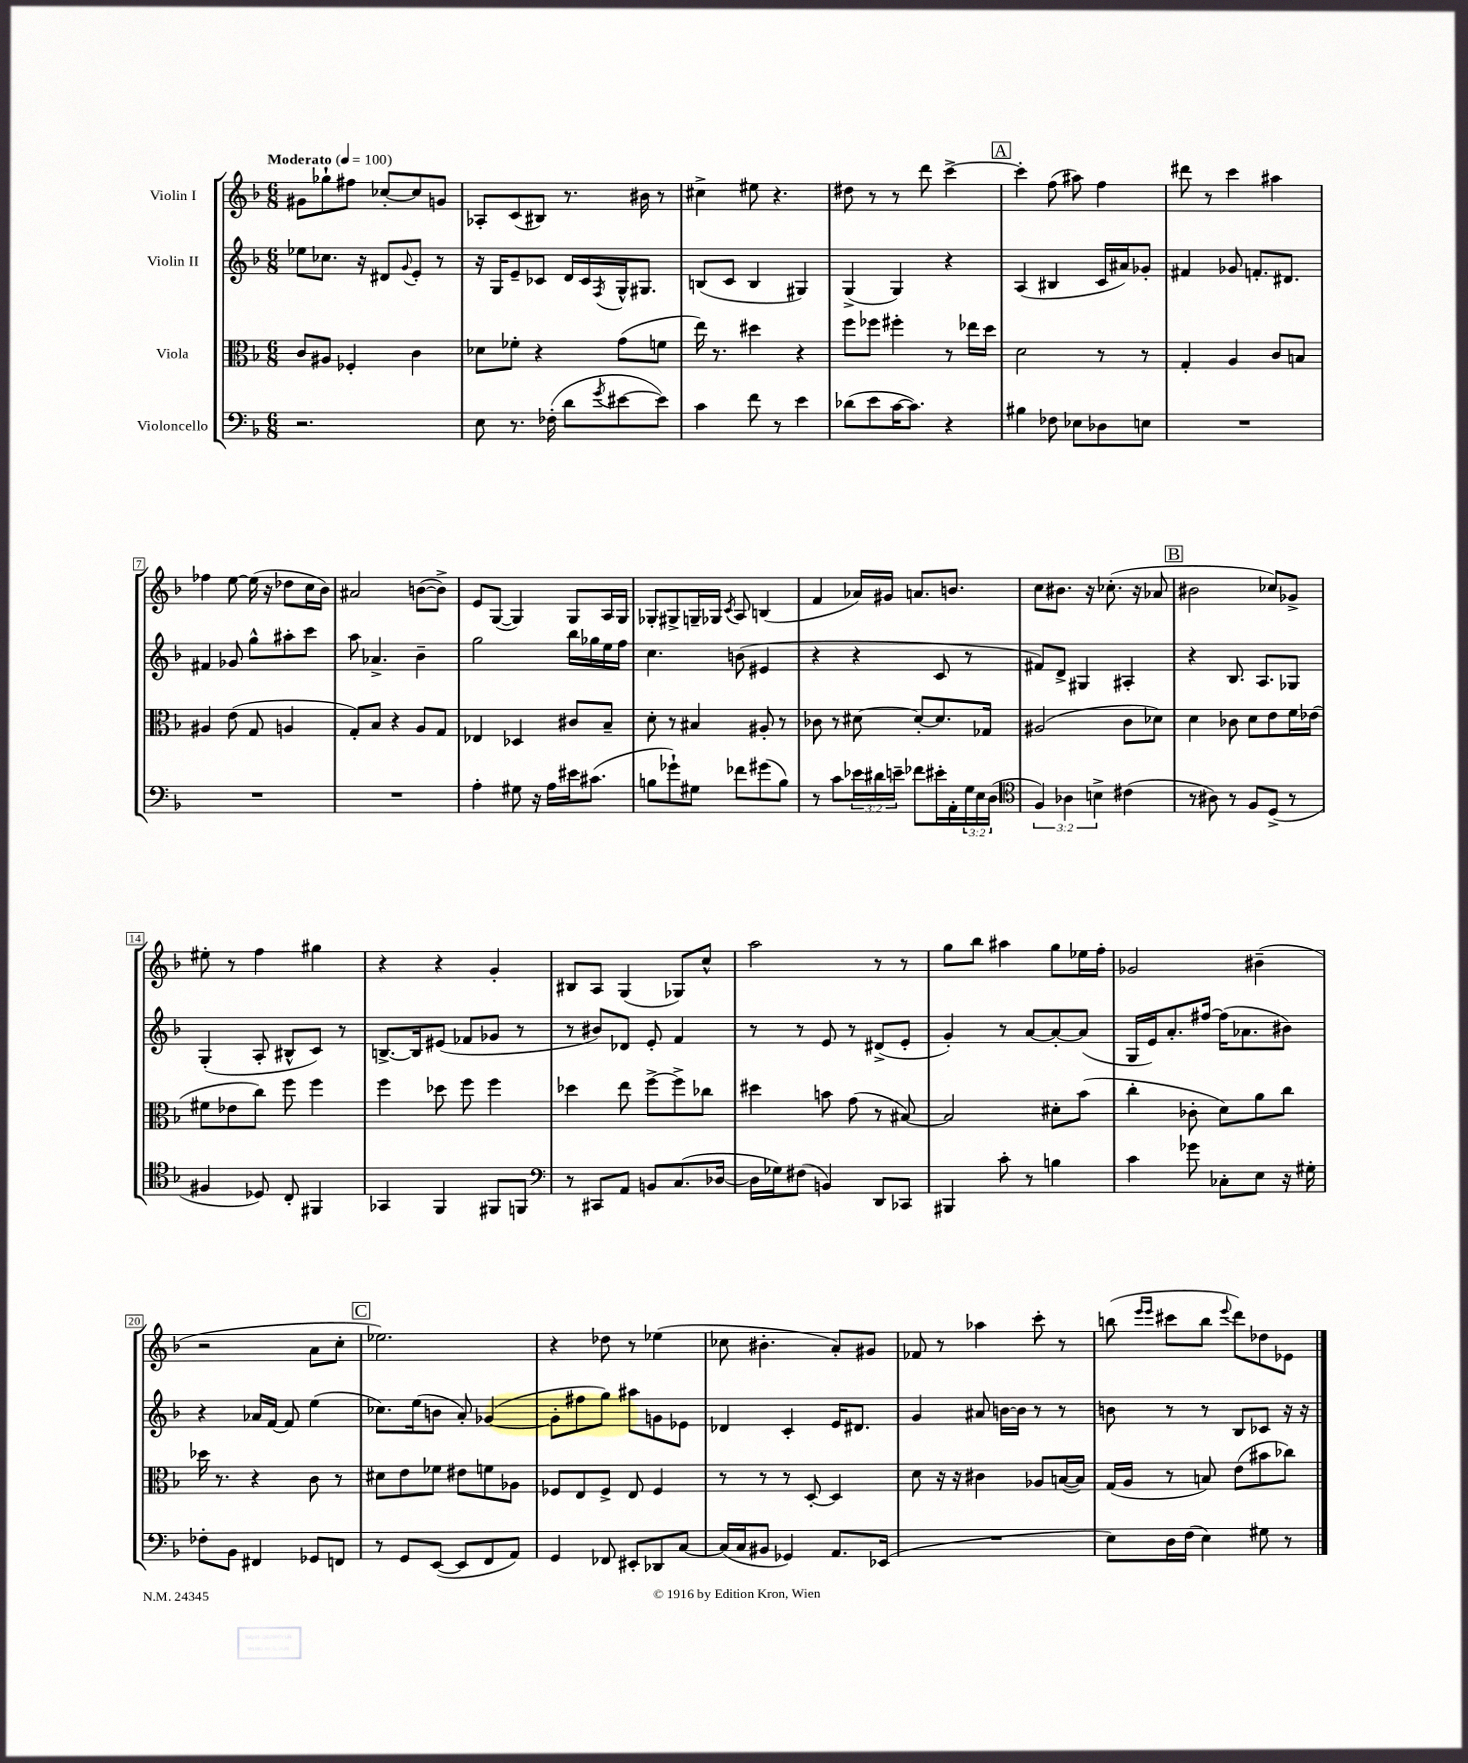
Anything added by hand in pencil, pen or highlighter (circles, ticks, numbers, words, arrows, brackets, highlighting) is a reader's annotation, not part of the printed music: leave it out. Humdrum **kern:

**kern	**kern	**kern	**kern
*staff4	*staff3	*staff2	*staff1
*clefF4	*clefC3	*clefG2	*clefG2
*k[b-]	*k[b-]	*k[b-]	*k[b-]
*M6/8	*M6/8	*M6/8	*M6/8
*MM100	*MM100	*MM100	*MM100
2.r	8c	8ee-	8g#
.	8A#	8.cc-	8gg-`
.	4F-'	.	8ff#
.	.	16r	.
.	.	8d#	[8cc-'
.	.	8qqg	.
.	4c	8e'	8cc-]
.	.	8r	8g
=	=	=	=
8E	8d-	16r	8A-'
.	.	16G	.
8.r	8f-'	8e~	(8c
.	4r	8c-	8B#)
(16F-'	.	.	.
8d	.	16d	8.r
.	.	16c-	.
8qg	.	8qF	.
[8e#	(8g	16G^^	.
.	.	8.G#	16b#
8e#])	8f	.	8r
=	=	=	=
4c	16ee)	(8B	4cc#^
.	8.r	.	.
.	.	8c	.
8f	4dd#	4B	8ee#
8r	.	.	4.r
4e	4r	4G#)	.
=	=	=	=
(8d-	8ff	(4G^	8dd#
8e	8ff-	.	8r
[16c	4ff#'	4G)	8r
8.c])	.	.	.
.	.	.	8ddd
4r	8r	4r	[4ccc^
.	16ee-	.	.
.	16dd	.	.
=	=	=	=
4B#	2d	(4A	4ccc']
8F-	.	4B#	(8ff
8E-	.	.	8aa#)
8D-	8r	16c	4ff
.	.	16a#)	.
8E	8r	8g-'	.
=	=	=	=
2.r	4G'	4f#	8ddd#
.	.	.	8r
.	4A	8g-	4ccc
.	.	8.f'	.
.	8c	.	4aa#
.	.	8.d#	.
.	8B	.	.
=	=	=	=
2.r	4A#	4f#	4ff-
.	(8e	8g-	[8ee
.	8G	8gg^^	(16ee]
.	.	.	16r
.	4A	8aa#'	8dd-
.	.	8ccc	16cc
.	.	.	16b-)
=	=	=	=
2.r	8G')	8aa	2a#
.	8B-	4.a-^	.
.	4r	.	.
.	8A	4b-~	([8b
.	8G	.	8b^])
=	=	=	=
4A'	4E-	2gg	8e
.	.	.	([8G
8G#	4D-	.	4G])
16r	.	.	.
16A	.	.	.
16e#	8c#	16bb-	8G
(8.c#	.	16gg-	.
.	8B-~	16ee	16A
.	.	16ff	16G
=	=	=	=
8B	8d'	4.cc	8G-'
8g-`)	8r	.	8G#^
8G#	4B#	.	16G~
.	.	.	16G-
.	.	.	8qc
8f-	.	(8b	8A
(8g#	8A#'	4e#	(4B
8B)	8r	.	.
=	=	=	=
8r	8c-	4r	4f
8c	8r	.	.
24e-	[8d#	4r	16a-)
24d#	.	.	.
.	.	.	16g#
24e~	.	.	.
8f-	8d#'_	.	8.a
16e#'	8.d#]	8c	.
16AA'	.	.	8.b
24G	.	8r	.
24E	.	.	.
.	16G-	.	.
(24D	.	.	.
=	=	=	=
*clefC4	*	*	*
6F)	(2A#	8f#)	8cc
.	.	8d^	8.b#
6A-	.	.	.
.	.	4G#	.
.	.	.	16r
6B^	.	.	.
.	.	.	(8.cc-'
(4c#	8c	4A#'	.
.	.	.	16r
.	8d-)	.	8a-
=	=	=	=
8r	4d	4r	2b#
8A#)	.	.	.
8r	8c-	8.B-	.
8F	8d	.	.
.	.	8.A	.
(8D^	8e	.	8cc-)
8r	16f	8G-	8g-^
.	(16e-	.	.
=	=	=	=
4F#	8f#	(4G'	8ee#'
.	8e-	.	8r
8D-)	8cc)	8A'	4ff
8C'	8ff	8B#^^	.
4FF#	4ff	8c)	4gg#
.	.	8r	.
=	=	=	=
4GG-	4ff	[8.B^	4r
.	.	16B]	.
4FF	8dd-	(8e#	4r
.	8ff	8f-	.
8FF#	4ff	8g-	4g'
8FF	.	8r	.
=	=	=	=
*clefF4	*	*	*
8r	4dd-	8r	8B#
8CC#	.	8b#)	8A
8AA	8ee	8d-	(4G
8BB	[8ff^	8e'	.
(8.C	8ff^]	4f	8G-)
.	8cc-	.	8cc^^
[16D-	.	.	.
=	=	=	=
16D-]	4dd#	8r	2aa
16G-)	.	.	.
(8F#	.	8r	.
4BB)	8b	8e	.
.	(8g	8r	.
8DD	8r	(8d#^	8r
8CC-	[8B#)	8e'	8r
=	=	=	=
4BBB#	2B#]	4g')	8gg
.	.	.	8bb-
8c'	.	8r	4aa#
8r	.	[8a	.
4B	8d#'	8a'_	8gg
.	(8b-	(8a]	16ee-
.	.	.	16ff'
=	=	=	=
4c	4cc'	16G	2g-
.	.	16e)	.
.	.	8.a'	.
8g-	8c-'	.	.
.	.	[16ff#	.
8C-'	8d)	(16ff#]	.
.	.	8.a-	.
8E	8a	.	(4b#~
16r	8cc	8b#)	.
16G#'	.	.	.
=	=	=	=
8F-'	16dd-	4r	2r
.	8.r	.	.
8BB-	.	.	.
4FF#	4r	16a-	.
.	.	[16f	.
.	.	8f]	.
8GG-	8c	(4ee	8a
8FF	8r	.	8cc'
=	=	=	=
8r	8d#	8.cc-)	2.ee-)
8GG	8e	.	.
.	.	(16ee	.
([8EE	8f-	8b	.
8EE]	8e#	8a')	.
8FF	8f	([4g-	.
8AA)	8A-	.	.
=	=	=	=
4GG	8F-	8g-']	4r
.	8E	8ff#	.
8FF-	8F-^	8gg)	8dd-
8EE#'	8E	8aa#	8r
8DD-	4F-	8g	(4ee-
[8C	.	8e-	.
=	=	=	=
(16C]	8r	4d-	8cc-
16C	.	.	.
8BB#	8r	.	4.b#'
4GG-)	8r	4c'	.
.	[8D'	.	.
8.AA	4D]	16e	8a')
.	.	8.d#	.
.	.	.	8g#
(16EE-	.	.	.
=	=	=	=
2.r	8d	4g	8f-
.	16r	.	8r
.	16r	.	.
.	4c#	8a#	4aa-
.	.	[16b	.
.	.	16b]	.
.	8A-	8r	8ccc'
.	([16B	8r	8r
.	16B])	.	.
=	=	=	=
8E)	(16G	8b	(8bb
.	16A	.	.
.	.	.	16qqeee
.	.	.	16qqeee
16D	8r	8r	8ccc#
(16F	.	.	.
4E)	8B)	8r	8bb
.	.	.	8qqeee
.	(8e	8B-	8ddd)
8G#	8b#	8c-	8dd-
8r	8cc-)	16r	8e-
.	.	16r	.
==	==	==	==
*-	*-	*-	*-
